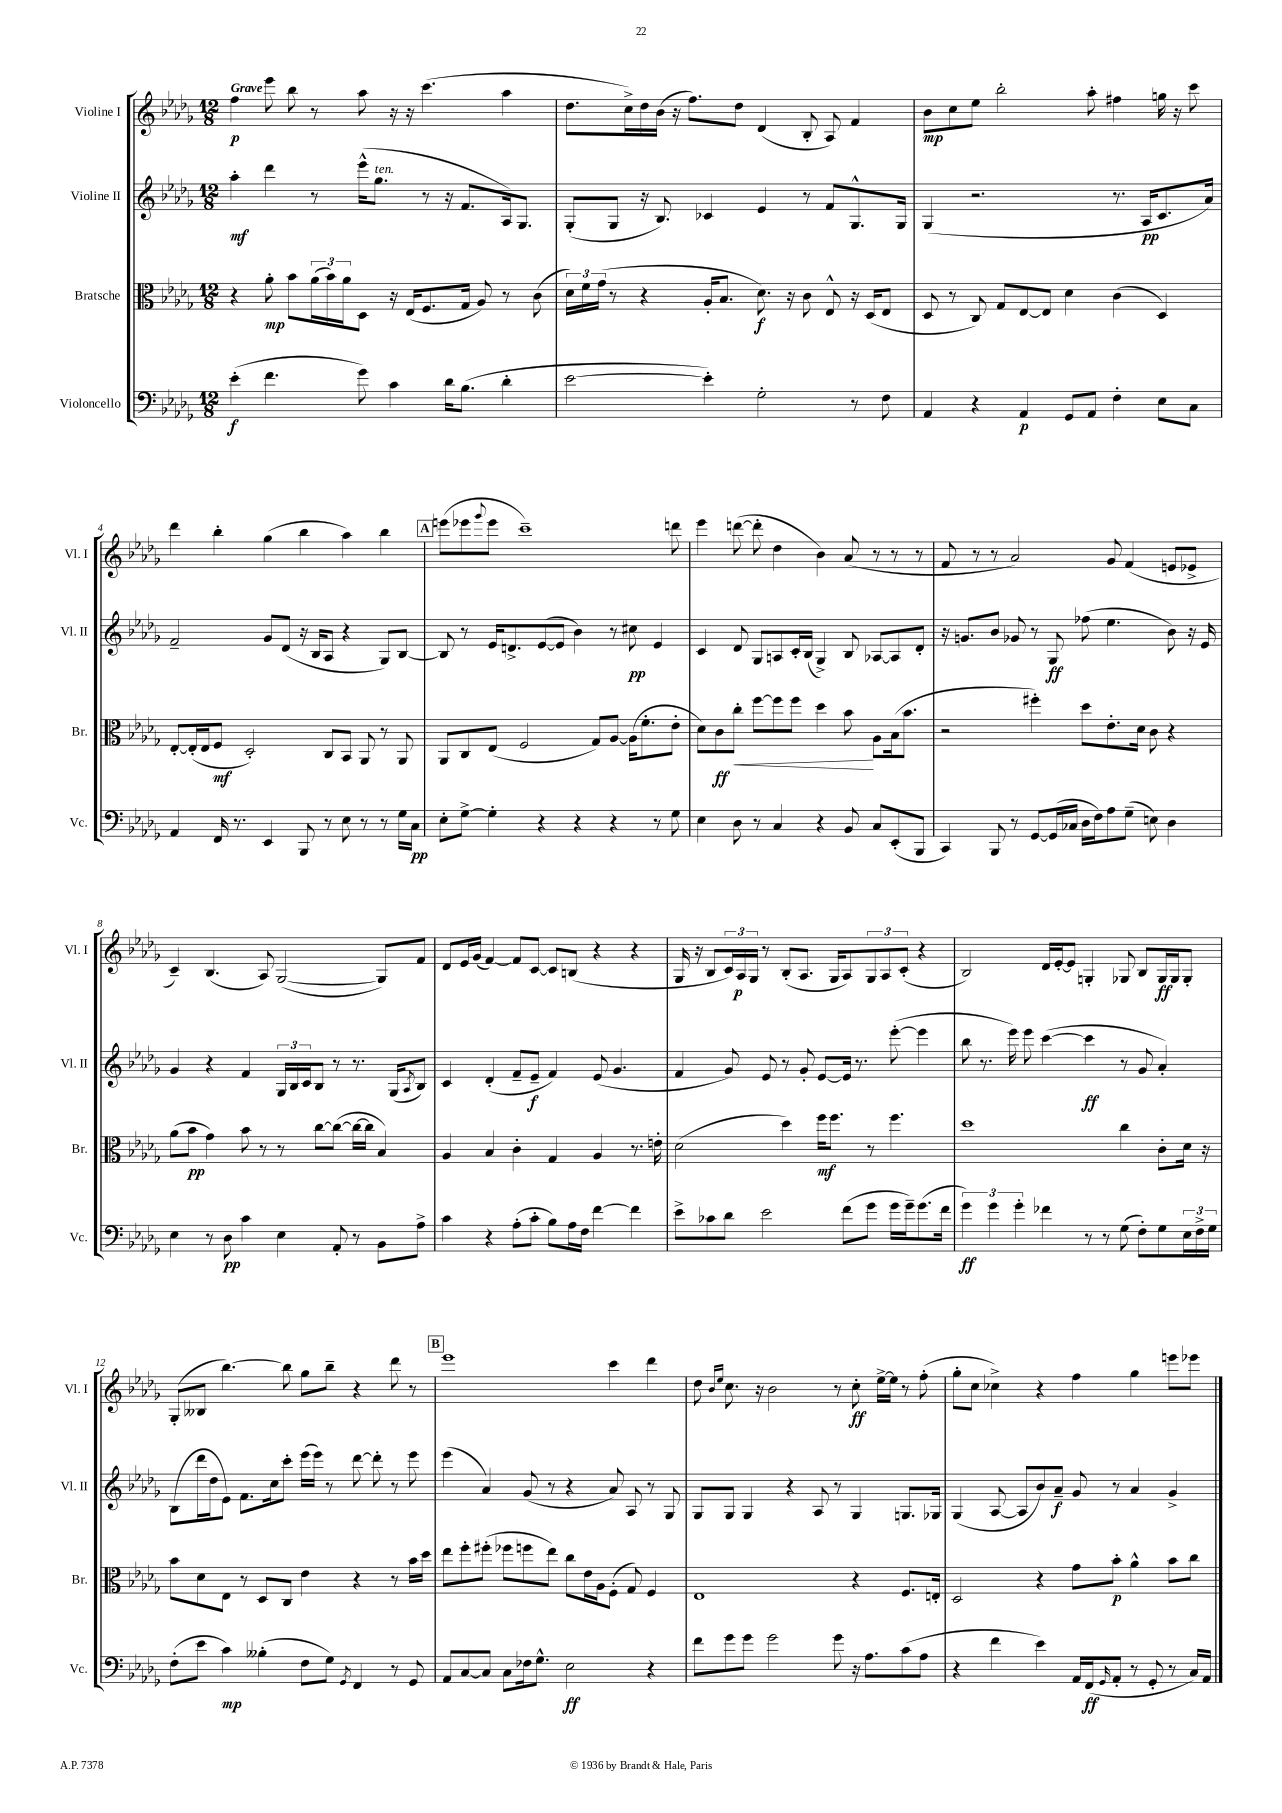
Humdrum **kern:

**kern	**kern	**kern	**kern
*staff4	*staff3	*staff2	*staff1
*clefF4	*clefC3	*clefG2	*clefG2
*k[b-e-a-d-g-]	*k[b-e-a-d-g-]	*k[b-e-a-d-g-]	*k[b-e-a-d-g-]
*M12/8	*M12/8	*M12/8	*M12/8
(4e-'	4r	4aa-'	4ff
4.f	8a-'	4ddd-	8eee-
.	8b-	.	8bb-
.	(24a-	8r	8r
.	24b-)	.	.
.	24a-	.	.
8g-)	8D-	(16eee-^^	8aa-
.	.	8.gg-	.
4c	16r	.	16r
.	(16E-	.	16r
.	8.F	8r	(4.ccc
16d-	.	16r	.
(8.B-	16G-	8.f	.
.	8A-)	.	.
4d-'	8r	16A-)	4aa-
.	.	8.G-	.
.	(8c	.	.
=	=	=	=
[2e-	24d-)	(8G-'	8.dd-
.	24f	.	.
.	(24g-	.	.
.	8r	8G-	.
.	.	.	16cc^)
.	4r	16r	16dd-
.	.	8.B-)	(16b-
.	.	.	16r
.	.	.	8.ff)
4e-'])	16A-'	4c-	.
.	8.B-	.	.
.	.	.	8dd-
2G-'	8.d-)	4e-	(4d-
.	16r	.	.
.	8c	8r	8B-'
.	8E-^^	8f	8A-)
8r	16r	8.G-^^	4f
.	(16D-	.	.
8F	8E-	.	.
.	.	16G-	.
=	=	=	=
4AA-	8D-	(4G-	8b-
.	8r	.	8cc
4r	8C)	2.r	8ee-
.	8G-	.	2bb-'
4AA-	[8E-	.	.
.	8E-]	.	.
8GG-	4d-	.	.
8AA-	.	.	8aa-'
4F'	(4c	8.r	4ff#
.	.	16A-	.
8E-	4D-)	8.c	16gg
.	.	.	16r
8C	.	.	8ccc
.	.	16a-)	.
=	=	=	=
4AA-	[8E-'	2f~	4ddd-
.	(16E-']	.	.
.	16E-	.	.
16FF	8F	.	4bb-'
8.r	.	.	.
.	2D-')	.	.
4EE-	.	8g-	(4gg-
.	.	(8d-	.
8BBB-	.	16r	4bb-
.	.	16B-	.
8r	8C	8A-	.
8E-	8BB-	4r	4aa-)
8r	8AA-	.	.
8r	8r	8G-)	4bb-
16G-	8AA-	[8B-	.
16C	.	.	.
=	=	=	=
8E-'	8AA-	8B-]	(8eee
[8G-^	8C	8r	8eee-
.	.	.	8qqggg-
4G-']	(8E-	16e-	8eee-
.	.	8.d^	.
.	2F	.	1ccc~)
4r	.	([8e-	.
.	.	8e-]	.
4r	.	4b-)	.
.	8G-)	.	.
4r	[8A-	8r	.
.	(16A-]	8cc#	.
.	8.f'	.	.
8r	.	4e-	.
8G-	8e-'	.	8ddd
=	=	=	=
4E-	8d-)	4c	4eee-
.	8c	.	.
8D-	8cc'	8d-	([8ddd
8r	[8ff	8G-	8ddd']
4C	8ff]	8A	4dd-
.	8ff	16c'	.
.	.	(16B-	.
4r	4dd-	4G-^)	4b-)
8BB-	8b-	8B-	(8a-
8C	8A-	[8A-	8r
(8EE-'	(16B-	8A-]	8r
.	8.b-	.	.
8BBB-	.	8d-'	8r
=	=	=	=
4CC)	2r	16r	8f
.	.	8.g	.
.	.	.	8r
8BBB-	.	8b-	8r
8r	.	8g-	2a-)
[8GG-	4ff#')	8r	.
(16GG-]	.	8G-	.
16C-	.	.	.
16D-	8dd-	(8ff-	.
16F)	.	.	.
8A-	8.e-'	4.ee-	8g-
(8G-~	.	.	(4f
.	16d-	.	.
8E)	8c	.	.
4D-	4r	8b-)	8e
.	.	16r	8e-^
.	.	16e-	.
=	=	=	=
4E-	(8a-	4g-	4c~)
.	8b-	.	.
8r	4g-)	4r	(4.B-
8D-	.	.	.
4c	8b-	4f	.
.	8r	.	8A-)
4E-	8r	24G-	([2G-
.	.	24B-	.
.	.	24c	.
.	[8cc	8B-	.
8AA-'	(8cc_	8r	.
8r	16cc_	8.r	.
.	16cc]	.	.
8BB-	4B-)	.	8G-])
.	.	(16G-	.
.	.	8qA-	.
8A-^	.	8B-)	8f
=	=	=	=
4c	4A-	4c	8d-
.	.	.	16e-
.	.	.	(16g-
4r	4B-	(4d-'	[4f)
(8A-'	4c'	8f~	8f]
8c'	.	8e-~	[8c
8B-)	4G-	4f)	8c]
16A-	.	.	(8B
16F	.	.	.
[4f	4A-	(8e-	4r
.	.	4.g-	.
4f]	8.r	.	4r
.	16e'	.	.
=	=	=	=
8e-^	(2d-	4f	16G-
.	.	.	16r
8c-	.	.	8B-
8d-	.	8g-)	24c)
.	.	.	24A-
.	.	.	24G-
2e-	.	8e-	8r
.	4dd-)	8r	(8B-'
.	.	8g-'	8.A-
.	16ff	[8e-	.
.	8.ff	.	16G-
(8f	.	16e-]	8A-)
.	.	8.r	.
8g-	8r	.	12G-
.	.	.	12A-
16g-	4.ff	([8eee-'	.
.	.	.	(12c'
16g-~)	.	.	.
(8.g-	.	4eee-]	4r
16f	.	.	.
=	=	=	=
6g-)	1dd-	8bb-	2B-)
.	.	8.r	.
6g-	.	.	.
.	.	16eee-)	.
6g-'	.	.	.
.	.	8eee-	.
4f-	.	([4ccc	16d-
.	.	.	[16e-'
.	.	.	8e-]
8r	.	4ccc]	4G'
8r	.	.	.
(8G-	4cc	8r	8G-
8F')	.	8g-	8B-
8G-	8c'	4a-')	16G-
.	.	.	16G-
24E-	16d-	.	8G-'
24F^	.	.	.
.	16r	.	.
24G-	.	.	.
=	=	=	=
(8F'	8b-	(8B-	(8G-'
8e-	8d-	16ddd-	8B--
.	.	16dd-	.
4c)	8E-	8e-)	[4.bb-)
.	8r	8.f	.
(4B--'	8D-	.	.
.	.	16cc	.
.	8C	8ccc'	8bb-]
8F	4e-	(16eee-	8gg-
.	.	16eee-)	.
8G-)	.	8r	8bb-~
8qGG-	.	.	.
4FF	4r	[8ddd-	4r
.	.	8ddd-']	.
8r	8r	8r	8ddd-
8GG-	16b-	8eee-	8r
.	16dd-	.	.
=	=	=	=
8AA-	8ee-	(4eee-	1eee-
[8C	8ff'	.	.
8C]	(8ff#'	4a-)	.
8C	8ff-	.	.
16F-	8ff	(8g-	.
8.G-^^	.	.	.
.	8ee-)	8r	.
2E-	8cc	4r	.
.	16e-	.	.
.	16A-	.	.
.	(8F'	8a-)	4ccc
.	8G-)	8A-	.
4r	4F	8r	4ddd-
.	.	8G-	.
=	=	=	=
8f	1E-	8G-	8dd-
.	.	.	16qqb-
.	.	.	16qqee-
8g-	.	8G-	8.cc
8g-	.	4G-	.
.	.	.	16r
2g-	.	.	2b-
.	.	4r	.
.	.	8A-	.
8g-	.	8r	8r
16r	4r	4G-	8cc'
8.A-	.	.	.
.	.	.	[16ee-^
.	.	.	16ee-]
(8c	8.F	8.G	8r
8A-	.	.	(8ff'
.	16E'	16G-	.
=	=	=	=
4r	2D-	(4G-	8gg-'
.	.	.	8cc
4f	.	[8A-	4cc-^)
.	.	8A-]	.
4e-)	4r	8b-)	4r
.	.	8a-~	.
16AA-	8g-	8g-	4ff
(16FF	.	.	.
16qqGG-	.	.	.
8AA-'	8b-'	8r	.
8r	4a-^^	4a-	4gg-
8GG-'	.	.	.
8r	8b-	4g-^	8eee
16C)	8cc	.	8eee-
16AA-	.	.	.
==	==	==	==
*-	*-	*-	*-
